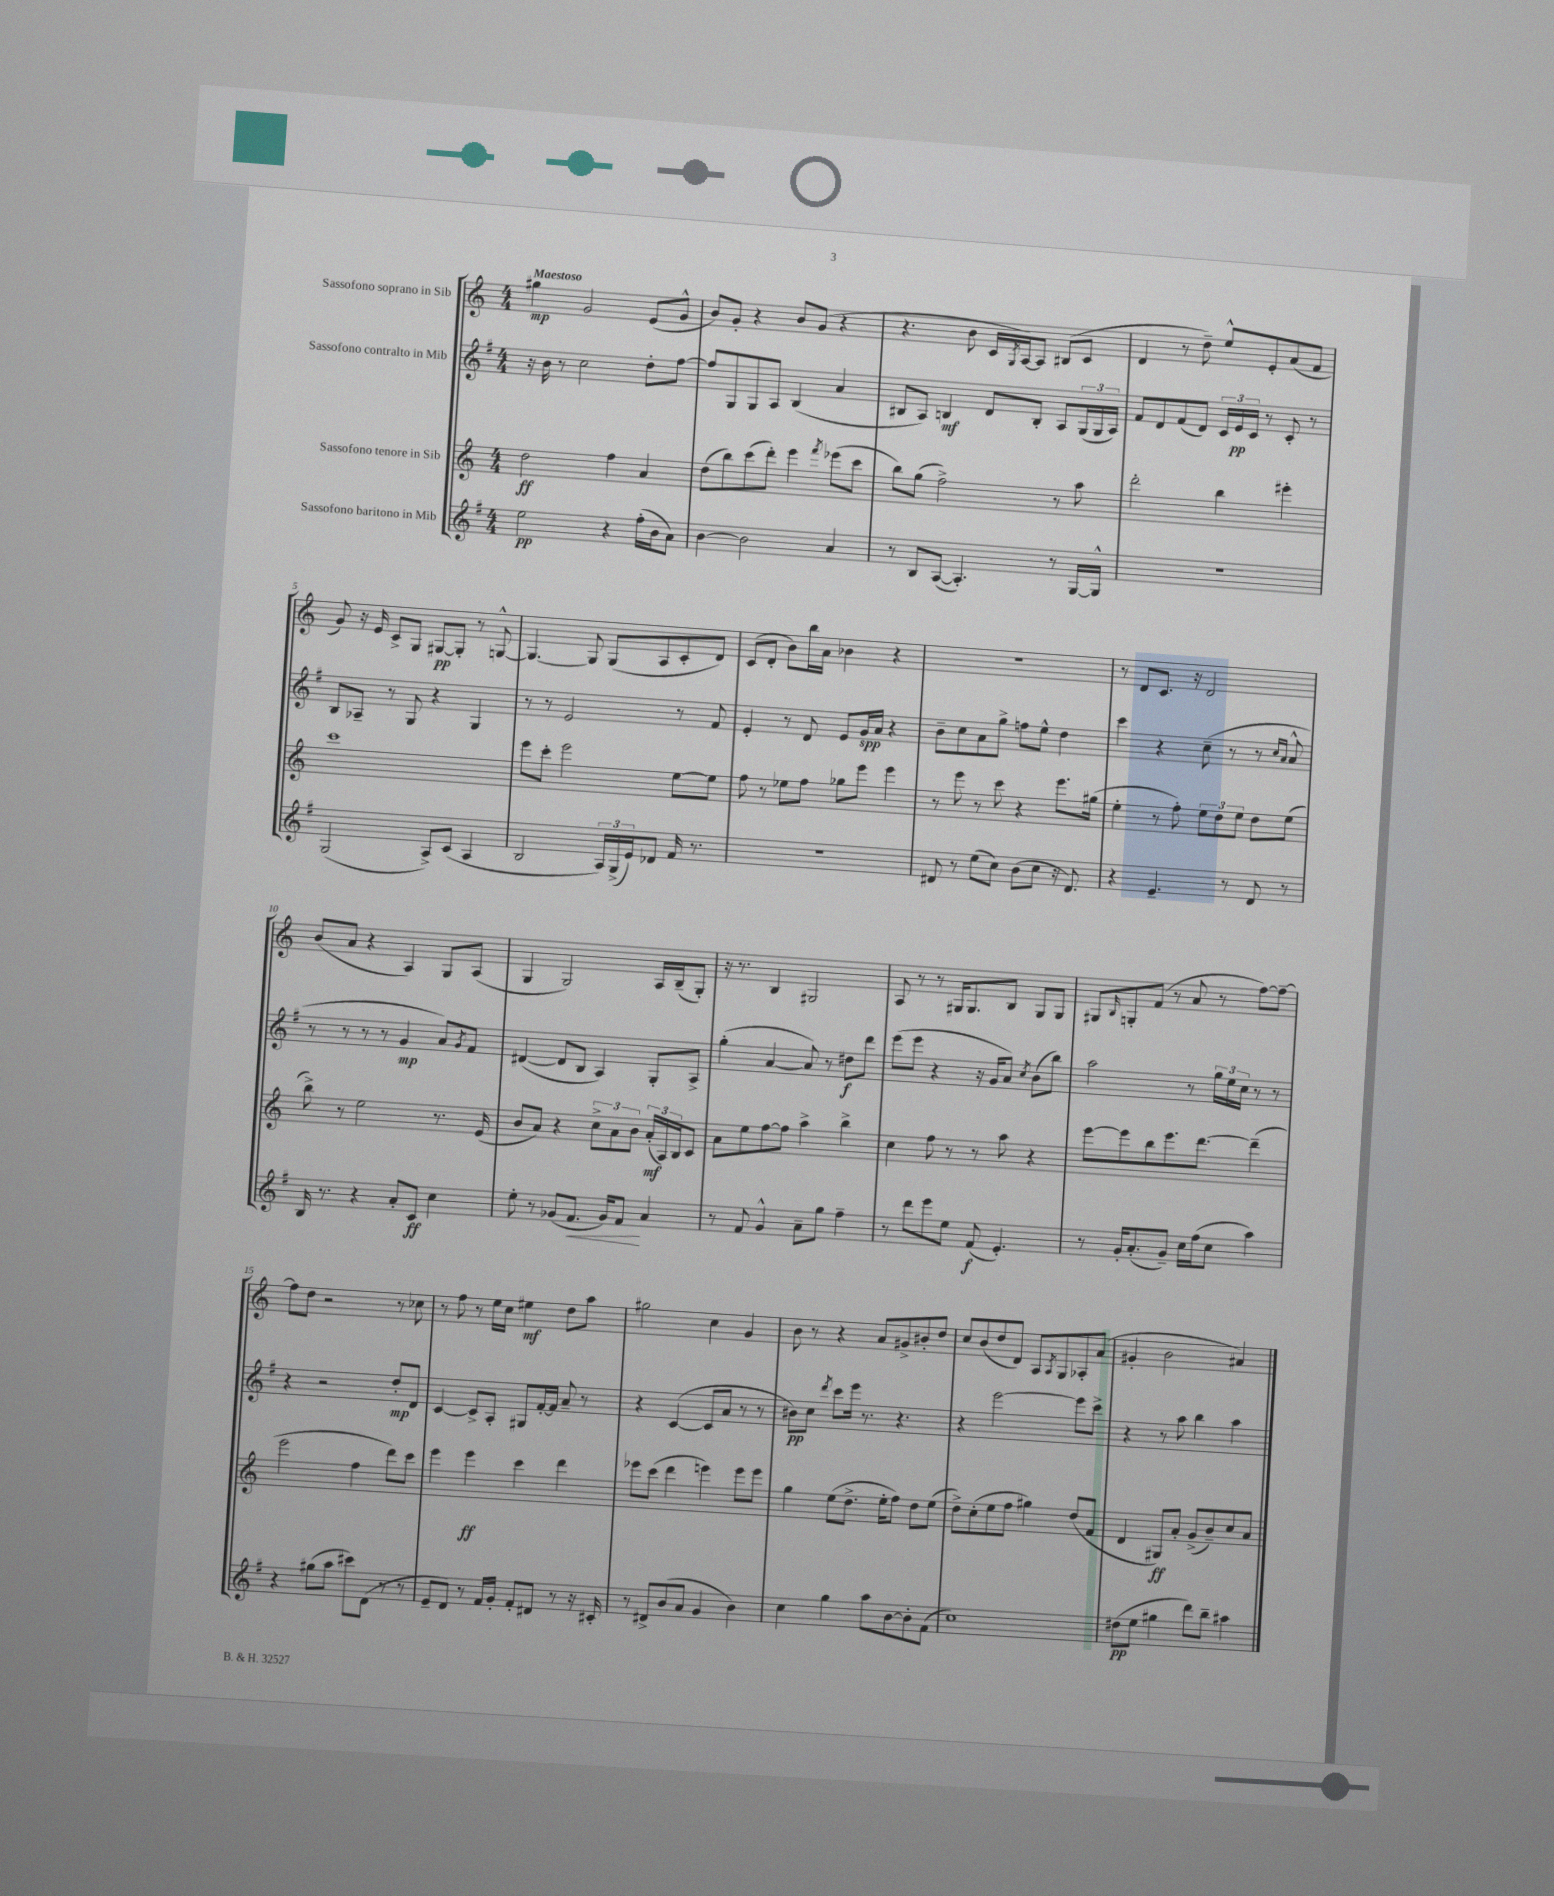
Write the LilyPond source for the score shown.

<<
\new StaffGroup <<
\new Staff = "s0" \with { instrumentName = "Sassofono soprano in Sib" } {
    \clef treble \key c \major \numericTimeSignature \time 4/4 \tempo "Maestoso"
    gis''4\mp g'2 e'8( g'8-^ |
    b'8) g'8-. r4 b'8 g'8( r4 |
    r4. b'8 c'16 \acciaccatura { g8 } a16~) a8 bis8( c'8 |
    d'4 r8 d''8--) e''8-^ e'8-. a'8( f'8 |
    g'8) r16 e'16 c'8-> g8 gis8~\pp gis8-. r8 g8~-^ |
    g4.~ g8 g8( a8 c'8-. d'8) |
    c'8( d'8-. b'8) b''16 a'16 bes'4 r4 |
    R1 |
    r8 d'8 c'8. r16 d'2 |
    b'8( a'8 r4 a4) g8 a8( |
    g4 g2) a16 b16--( g8-.) |
    r16 r8. b4 gis2 |
    a8 r8 r8 gis16 gis8. b8 gis8 gis8 |
    gis8 \grace { b16 } g8-. f'8( r8 a'8 r8 f''8~) f''8~-- |
    f''8 d''8 r2 r8 ces''8 |
    r8 f''8 r8 e''16 c''16 eis''4\mf d''8 a''8 |
    gis''2 c''4 g'4 |
    b'8 r8 r4 a'8 gis'8-> bis'8-. d''8 |
    c''8 b'8( d''8 d'8) a8 \acciaccatura { a8 } g8 aes8-. a'8( |
    gis'4-. b'2 ais'4) \bar "|." |
}
\new Staff = "s1" \with { instrumentName = "Sassofono contralto in Mib" } {
    \clef treble \key g \major \numericTimeSignature \time 4/4
    r16 b'16 r8 c''2 d''8-. fis''8~ |
    fis''8 g8 g8 a8 b4( a'4 |
    bis8 a8) b4\mf d'8 b8-. a8 \tuplet 3/2 { g16( g16 a16) } |
    fis'8 d'8 fis'8( d'8) \tuplet 3/2 { c'16 e'16\pp c'16 } r8 c'8-. r8 |
    b8 aes8-- r8 g8 r4 g4 |
    r8 r8 e'2 r8 fis'8 |
    e'4-. r8 d'8 e'8 g'16\spp a'16 r4 |
    b'8-- c''8 a'8 g''8-> f''8 e''8-^ d''4 |
    c'''4 r4 c''8--( r8 r8 \grace { c''16 a'16 } a'8-^ |
    r8 r8 r8 r8 g'4\mp a'8) \acciaccatura { g'8 } fis'8 |
    dis'4~( dis'8 b8 a4) g8-. a8-> |
    g''4-.( a'4~ a'8) r8 dis''8\f d'''8 |
    e'''8( e'''8 r4 r16 g'16 a'8) \acciaccatura { c''8 } b'8( b''8) |
    a''2 r8 \tuplet 3/2 { g''16 e''16 c''16 } r8 r8 |
    r4 r2 d''8-.\mp d'8 |
    c'4~ c'8-> a8-. gis8 fis'16~-. fis'16 a'8-- r8 |
    r4 c'4~( c'8 a'8 r8 r8 |
    bis'8\pp) c''8 \acciaccatura { d'''8 } c'''8 e'''16 r8. r4. |
    r4 e'''2~ e'''8 c'''8-> |
    r4 r8 a''8 b''4 a''4 \bar "|." |
}
\new Staff = "s2" \with { instrumentName = "Sassofono tenore in Sib" } {
    \clef treble \key c \major \numericTimeSignature \time 4/4
    d''2\ff f''4 a'4 |
    d''8( b''8) c'''8( d'''8-.) e'''4 \acciaccatura { f'''8 } ees'''8( c'''8 |
    b''8) g''8( f''2->) r8 a''8 |
    d'''2-. b''4 eis'''4-. |
    c'''1 |
    e'''8 c'''8-. e'''2 e''8~ e''8 |
    f''8 r8 ees''8 f''8 ges''8 e'''8 e'''4 |
    r8 e'''8 r8 c'''8 r4 e'''8. gis''16( |
    e''4-. r8 f''8-.) \tuplet 3/2 { e''8 d''8 e''8 } d''8 e''8( |
    b''8->) r8 e''2 r8. e'16( |
    b'8 a'8) r4 \tuplet 3/2 { c''8-> a'8 b'8 } \tuplet 3/2 { a'16-.\mf( a16) b16 } c'8 |
    a'8 e''8 f''8~ f''8 a''4-> b''4-> |
    c''4 f''8 r8 r8 a''8 r4 |
    e'''8~ e'''8 b''8 e'''8. d'''8.~ d'''4--( |
    e'''2 f''4 d'''8) c'''8 |
    e'''4 e'''4\ff c'''4 d'''4 |
    ees'''8 c'''8( d'''4 e'''4) e'''8 e'''8 |
    g''4 e''8( d''8.-> e''16-. f''8) d''8 e''8( |
    d''8->) c''8-.( e''8 f''8 gis''4) d''8( f'8 |
    d'4 gis8\ff) a'8-. g'8->( b'8--) c''8 a'8 \bar "|." |
}
\new Staff = "s3" \with { instrumentName = "Sassofono baritono in Mib" } {
    \clef treble \key g \major \numericTimeSignature \time 4/4
    e''2\pp r4 fis''16-.( b'16 a'8) |
    b'4~ b'2 a'4 |
    r8 b8 a8~( a4.-.) r8 g16~ g16-^ |
    R1 |
    g2( a8->) c'8( a4 |
    b2 \tuplet 3/2 { a16) g16->( e'16) } des'8 fis'16 r8. |
    R1 |
    dis'8 r8 e''8( c''8) b'8( c''8 r16 dis'8.) |
    r4 e'4.-- r8 d'8 r8 |
    b16 r8. r4 a'8-. c'8\ff c''4 |
    e''8-. r8 ges'8( fis'8.\< ges'16) fis'8\! a'4 |
    r8 fis'8 g'4-^ a'8-- g''8 fis''4-- |
    r8 d'''8 e'''8 e''8 fis'8\f( e'4.-.) |
    r8 g'16-. a'8.-.( g'8--) c''16 fis''16( c''8 a''4) |
    r4 gis''8( a''8 cis'''8) d'8( r8 r8 |
    e'8-- d'8) r8 fis'16 g'16-. fis'8-. dis'8 r8 r16 cis'16-. |
    r8 dis'8-> b'8( a'8 g'4 b'4) |
    c''4 g''4 a''8 b'8~ b'8-. fis'8( |
    c''1) |
    dis''8\pp( e''8 gis''4 d'''8) b''8-- ais''4 \bar "|." |
}
>>
>>
